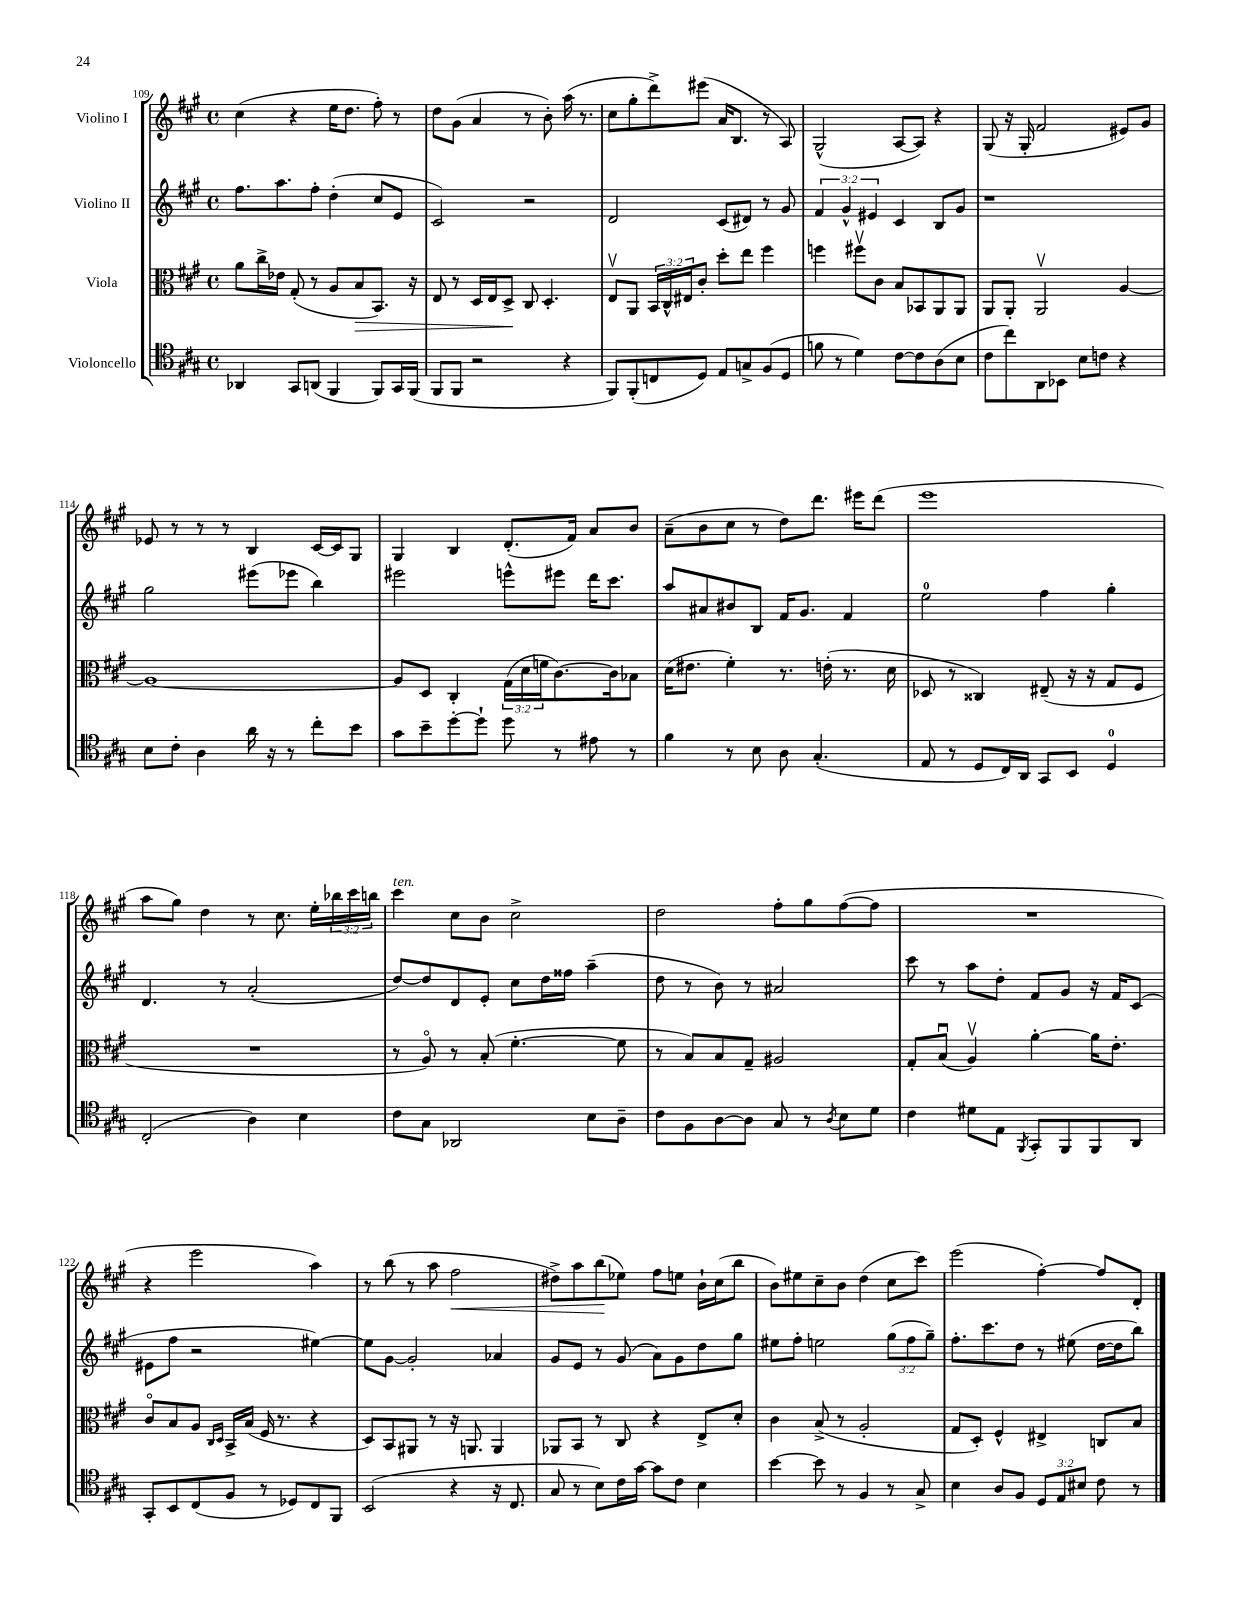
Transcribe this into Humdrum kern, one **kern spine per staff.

**kern	**kern	**dynam	**kern	**kern	**dynam
*part4	*part3	*part3	*part2	*part1	*part1
*staff4	*staff3	*staff3	*staff2	*staff1	*staff1
*I"Violoncello	*I"Viola	*	*I"Violino II	*I"Violino I	*
*clefC4	*clefC3	*	*clefG2	*clefG2	*
*k[f#c#g#]	*k[f#c#g#]	*	*k[f#c#g#]	*k[f#c#g#]	*
*M4/4	*M4/4	*	*M4/4	*M4/4	*
*met(c)	*met(c)	*	*met(c)	*met(c)	*
=109	=109	=109	=109	=109	=109
4AA-X/	8a\L	.	8.ff#\L	(4cc#\	.
.	16cc#^\L	.	.	.	.
.	16e-X\JJ	.	8.aa\	.	.
8GG#/L	(8G#'/	.	.	4r	.
(8AAn/J	8r	.	8ff#'\J	.	.
4FF#/	8A/L	.	(4dd'\	16ee\KL	.
.	.	.	.	8.dd\J	.
!	!	!LO:HP:b	!	!	!
.	8B/	>	.	.	.
8FF#/L)	8.BB/J)	.	8cc#/L	8ff#'\)	.
16GG#/L	.	.	8e/J	8r	.
(16FF#/JJ	16r	.	.	.	.
=110	=110	=110	=110	=110	=110
8FF#/L	8E/	.	2c#/)	8dd\L	.
8FF#/J	8r	.	.	(8g#\J	.
2r	16D/LL	.	.	4a/	.
.	16E/J	.	.	.	.
.	8D^/J	.	.	.	.
.	8C#/	]	2r	8r	.
.	4.D'/	.	.	8b'\)	.
4r	.	.	.	(16aa\	.
.	.	.	.	8.r	.
=111	=111	=111	=111	=111	=111
8FF#/L)	8Ev/L	.	2d/	8cc#\L	.
(8FF#'/	8AA/J	.	.	8gg#'\	.
8Cn/	24BB/LL	.	.	8ddd^\)	.
.	24C#^^/	.	.	.	.
.	24E#X/J	.	.	.	.
8D/J)	8c#'/J	.	.	(8eee#X\J	.
8E/L	8dd'\L	.	(8c#/L	16a/KL	.
.	.	.	.	8.B/J	.
8Gn^/	8ee\J	.	8d#X/J)	.	.
(8F#/	4ff#\	.	8r	8r	.
8D/J	.	.	8g#/	8A/)	.
=112	=112	=112	=112	=112	=112
8fn\	4ffn\	.	6f#/	(2G#^^/	.
8r	.	.	.	.	.
.	.	.	6g#^^/	.	.
4d\)	8ff#Xv\L	.	.	.	.
.	.	.	6e#X/	.	.
.	8c#\J	.	.	.	.
[8c#\L	8B/L	.	4c#/	[8A/L	.
8c#\]	8BB-X/	.	.	8A/J])	.
(8A\	8AA/	.	8B/L	4r	.
8B\J	8AA/J	.	8g#/J	.	.
=113	=113	=113	=113	=113	=113
8c#\L	8AA/L	.	1r	(8G#/	.
8cc#\)	8AA'/J	.	.	16r	.
.	.	.	.	16G#'/	.
8AA\	2AAv/	.	.	2f#/	.
8BB-X\J	.	.	.	.	.
8B\L	.	.	.	.	.
8cn\J	.	.	.	.	.
4r	[4A/	.	.	8e#X/L)	.
.	.	.	.	8g#/J	.
!!LO:LB:g=z
=114	=114	=114	=114	=114	=114
8B\L	1A_	.	2gg#\	8e-X/	.
8c#'\J	.	.	.	8r	.
4A\	.	.	.	8r	.
.	.	.	.	8r	.
16a\	.	.	(8eee#X\L	4B/	.
16r	.	.	.	.	.
8r	.	.	8eee-X\J	.	.
8cc#'\L	.	.	4bb\)	[16c#/LL	.
.	.	.	.	16c#/J]	.
8b\J	.	.	.	8G#/J	.
=115	=115	=115	=115	=115	=115
8g#\L	8A/L]	.	2eee#X\	4G#/	.
8b~\	8D/J	.	.	.	.
[8dd'\	4C#'/	.	.	4B/	.
8dd`\J]	.	.	.	.	.
8dd\	(24G#\LL	.	8eeen^^\L	(8.d'/L	.
.	24d\	.	.	.	.
.	24fn\J	.	.	.	.
8r	[8.c#\)	.	8eee#X\J	.	.
.	.	.	.	16f#/Jk)	.
8e#X\	.	.	16ddd\KL	8a/L	.
.	16c#\k]	.	8.ccc#\J	.	.
8r	8B-X\J	.	.	8b/J	.
=116	=116	=116	=116	=116	=116
4f#\	(16d\KL	.	8aa/L	(8a~\L	.
.	8.e#X\J	.	.	.	.
.	.	.	8a#X/	8b\	.
8r	4f#'\)	.	8b#X/	8cc#\J	.
8B\	.	.	8B/J	8r	.
8A\	8.r	.	16f#/KL	8dd\L)	.
.	.	.	8.g#/J	.	.
(4.G#'/	.	.	.	8.ddd\J	.
.	(16en'\	.	.	.	.
.	8.r	.	4f#/	.	.
.	.	.	.	16eee#X\KL	.
.	.	.	.	(8ddd\J	.
.	16d\	.	.	.	.
=117	=117	=117	=117	=117	=117
8E/	8D-X/	.	2ee\	1eee	.
8r	8r	.	.	.	.
8D/L	4C##X/)	.	.	.	.
16C#/L)	.	.	.	.	.
16AA/JJ	.	.	.	.	.
8GG#/L	(8E#X~/	.	4ff#\	.	.
8BB/J	16r	.	.	.	.
.	16r	.	.	.	.
4D/	8G#/L	.	4gg#'\	.	.
.	8F#/J	.	.	.	.
!!LO:LB:g=z
=118	=118	=118	=118	=118	=118
(2C#'/	1r	.	4.d/	8aa\L	.
.	.	.	.	8gg#\J)	.
.	.	.	.	4dd\	.
.	.	.	8r	.	.
4A\)	.	.	(2a'/	8r	.
.	.	.	.	8.cc#\	.
4B\	.	.	.	.	.
.	.	.	.	16ee'\LL	.
.	.	.	.	24bb-X\	.
.	.	.	.	24ccc#\	.
.	.	.	.	24bbn\JJ	.
=119	=119	=119	=119	=119	=119
!	!	!	!	!LO:TX:a:i:t=ten.	!
8c#\L	8r	.	[8dd/L)	4ccc#\	.
8G#\J	8A/)	.	8dd/]	.	.
2AA-X/	8r	.	8d/	8cc#\L	.
.	(8B'/	.	8e'/J	8b\J	.
.	[4.f#'\	.	8cc#\L	2cc#^\	.
.	.	.	16dd\L	.	.
.	.	.	16ff##X\JJ	.	.
8B\L	.	.	(4aa~\	.	.
8A~\J	8f#\]	.	.	.	.
=120	=120	=120	=120	=120	=120
8c#\L	8r	.	8dd\	2dd\	.
8F#\	8B/L)	.	8r	.	.
[8A\	8B/	.	8b\)	.	.
8A\J]	8G#~/J	.	8r	.	.
8G#/	2A#X/	.	2a#X/	8ff#'\L	.
8r	.	.	.	8gg#\	.
8qA/	.	.	.	.	.
8B\L	.	.	.	([8ff#\	.
8d\J	.	.	.	8ff#\J]	.
=121	=121	=121	=121	=121	=121
4c#\	8G#'/L	.	8ccc#\	1r	.
.	(8Bu/J	.	8r	.	.
8d#X\L	4Av/)	.	8aa\L	.	.
8E\J	.	.	8dd'\J	.	.
8qFF#/	.	.	.	.	.
8GG#'/L	[4a'\	.	8f#/L	.	.
8FF#/	.	.	8g#/J	.	.
8FF#/	16a\KL]	.	16r	.	.
.	8.e'\J	.	16f#/KL	.	.
8AA/J	.	.	(8c#/J	.	.
!!LO:LB:g=z
=122	=122	=122	=122	=122	=122
8GG#'/L	8c#/L	.	8e#X\L	4r	.
8BB/	8B/	.	8ff#\J	.	.
(8C#/	8A/J	.	2r	2eee\	.
.	16qqC#/LL	.	.	.	.
.	16qqD/JJ	.	.	.	.
8F#/J	16BB^/LL	.	.	.	.
.	(16B/JJ	.	.	.	.
8r	16F#/	.	.	.	.
.	8.r	.	.	.	.
8D-X/L)	.	.	.	.	.
8C#/	4r	.	[4ee#X\)	4aa\)	.
8FF#/J	.	.	.	.	.
=123	=123	=123	=123	=123	=123
(2BB/	8D/L)	.	8ee#\L]	8r	.
.	8BB/	.	[8g#\J	(8bb\	.
.	8AA#X/J	.	2g#'/]	8r	.
.	8r	.	.	8aa\	.
!	!	!	!	!	!LO:HP:b
4r	16r	.	.	2ff#\	<
.	8.AAn/	.	.	.	.
16r	4AA/	.	4a-X/	.	.
8.C#/	.	.	.	.	.
=124	=124	=124	=124	=124	=124
8G#/	8AA-X/L	.	8g#/L	8dd#X^\L)	.
8r	8BB/J	.	8e/J	8aa\	.
8B\L)	8r	.	8r	(8bb\	.
16c#\L	8C#/	.	(8g#/	8ee-X\J)	[
[16g#\JJ	.	.	.	.	.
8g#\L]	4r	.	8a\L)	8ff#\L	.
8c#\J	.	.	8g#\	8een\J	.
4B\	8E^/L	.	8dd\	16b`\LL	.
.	.	.	.	(16cc#\J	.
.	8d'/J	.	8gg#\J	8bb\J	.
=125	=125	=125	=125	=125	=125
[4b\	4c#\	.	8ee#X\L	8b\L)	.
.	.	.	8ff#'\J	8ee#X\	.
8b\]	(8B^/	.	2een\	8cc#~\	.
8r	8r	.	.	8b\J	.
4F#/	2A'/	.	.	(4dd\	.
8r	.	.	(12gg#\L	8cc#\L	.
.	.	.	12ff#\	.	.
8G#^/	.	.	.	8ccc#\J)	.
.	.	.	12gg#~\J)	.	.
=126	=126	=126	=126	=126	=126
4B\	8G#/L	.	8.ff#'\L	(2eee\	.
.	8D'/J)	.	.	.	.
.	.	.	8.ccc#\	.	.
8A/L	4F#^^/	.	.	.	.
8F#/J	.	.	8dd\J	.	.
12D/L	4E#X^/	.	8r	[4ff#'\)	.
12E/	.	.	.	.	.
.	.	.	(8ee#X\	.	.
12B#X/J	.	.	.	.	.
8c#\	8Cn/L	.	[16dd\LL	8ff#/L]	.
.	.	.	16dd\J]	.	.
8r	8B/J	.	8bb\J)	8d'/J	.
==	==	==	==	==	==
*-	*-	*-	*-	*-	*-
